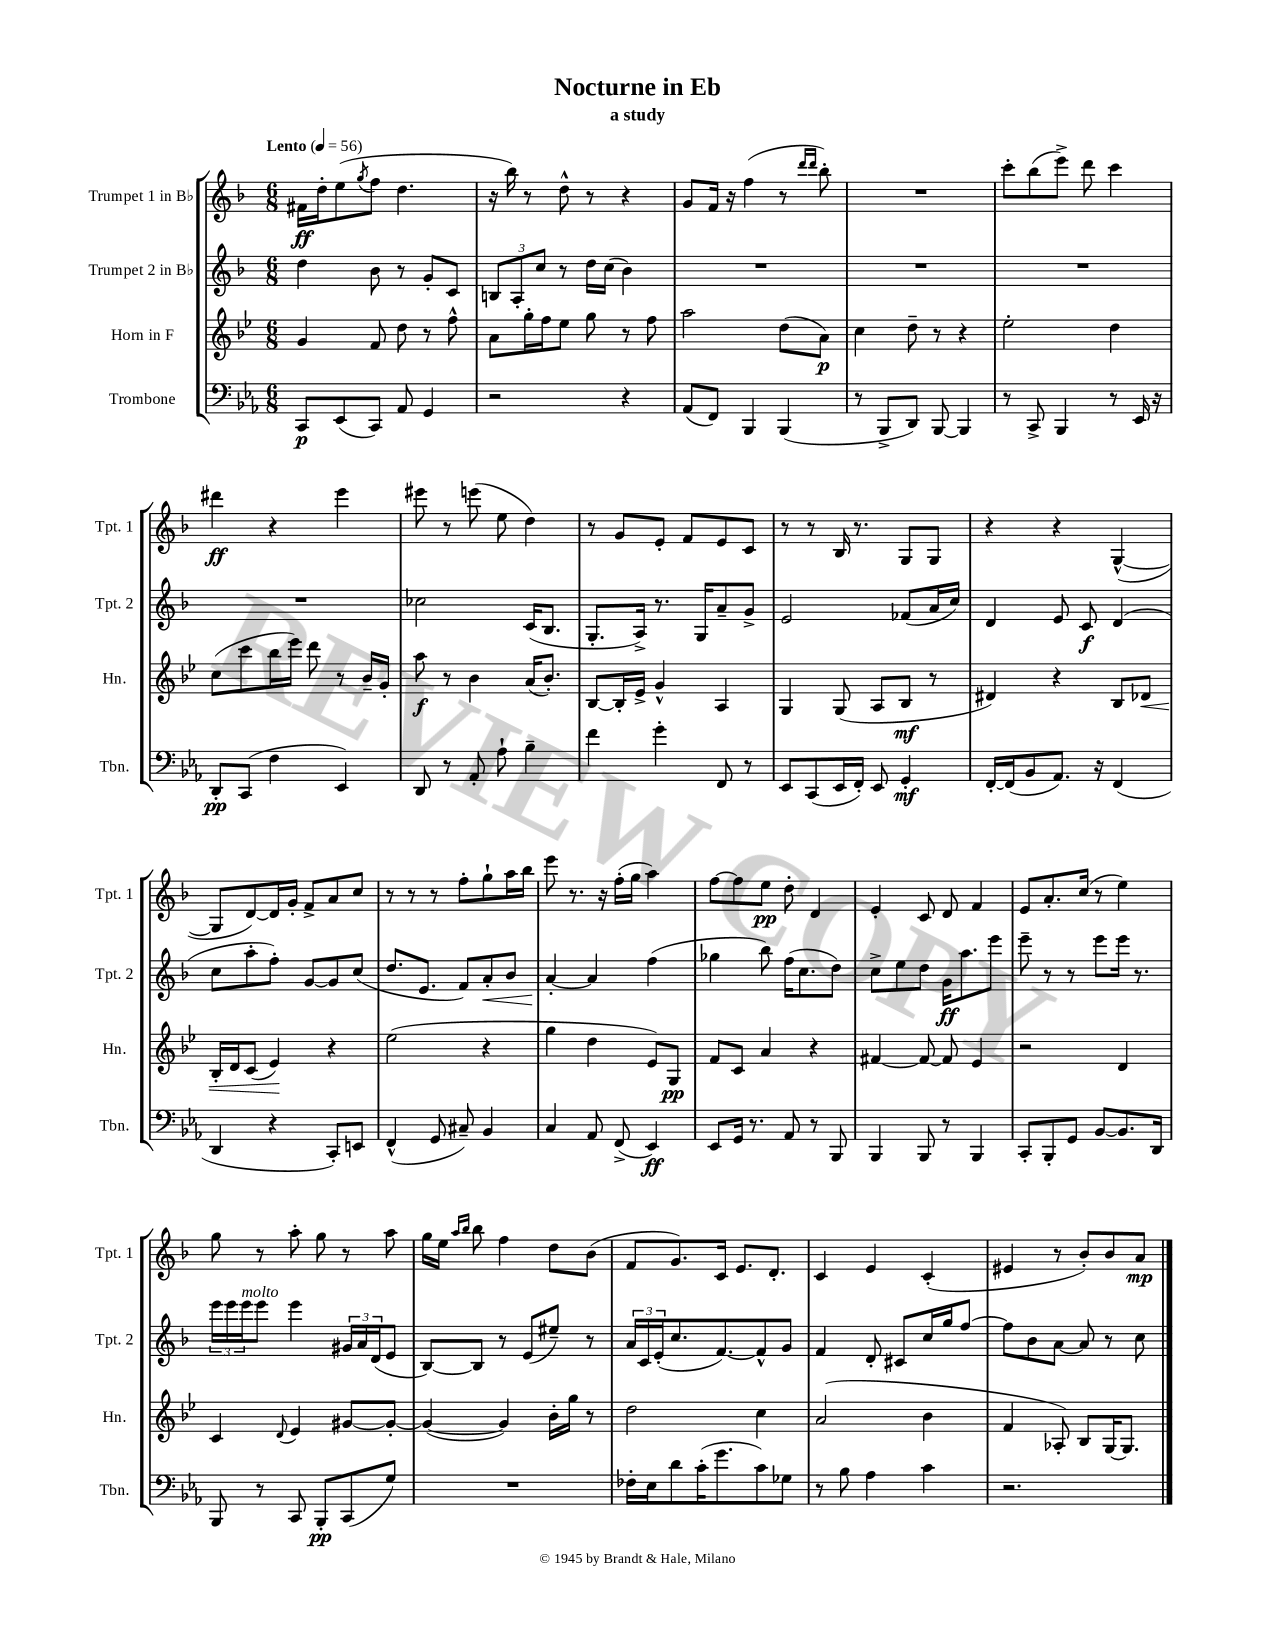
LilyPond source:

\header { title = "Nocturne in Eb" subtitle = "a study" }
<<
\new StaffGroup <<
\new Staff = "s0" \with { instrumentName = "Trumpet 1 in Bb" shortInstrumentName = "Tpt. 1" } {
    \clef treble \key f \major \numericTimeSignature \time 6/8 \tempo "Lento" 4 = 56
    fis'16\ff d''16-. e''8( \acciaccatura { g''8 } f''8 d''4. |
    r16 bes''16) r8 d''8-^ r8 r4 |
    g'8 f'16 r16 f''4( r8 \grace { d'''16 d'''16 } bes''8-.) |
    R2. |
    c'''8-. bes''8( e'''8->) d'''8 c'''4 |
    dis'''4\ff r4 e'''4 |
    eis'''8 r8 e'''8( e''8 d''4) |
    r8 g'8 e'8-. f'8 e'8 c'8 |
    r8 r8 bes16 r8. g8 g8 |
    r4 r4 g4~-^( |
    g8 d'8~) d'16 g'16-. f'8-> a'8 c''8 |
    r8 r8 r8 f''8-. g''8-! a''16 bes''16 |
    e'''8 r8. r16 f''16-.( g''16 a''4) |
    f''8~ f''8 e''8\pp d''8-. d'4 |
    e'4-. c'8 d'8 f'4 |
    e'8 a'8.-. c''16( r8 e''4) |
    g''8 r8 a''8-. g''8 r8 a''8 |
    g''16 e''16 \grace { a''16 bes''16 } bes''8 f''4 d''8 bes'8( |
    f'8 g'8.) c'16 e'8. d'8.-. |
    c'4 e'4 c'4-.( |
    eis'4 r8 bes'8-.) bes'8 a'8\mp \bar "|." |
}
\new Staff = "s1" \with { instrumentName = "Trumpet 2 in Bb" shortInstrumentName = "Tpt. 2" } {
    \clef treble \key f \major \numericTimeSignature \time 6/8
    d''4 bes'8 r8 g'8-. c'8 |
    \tuplet 3/2 { b8 a8-. c''8 } r8 d''16 c''16( bes'4) |
    R2. |
    R2. |
    R2. |
    R2. |
    ces''2 c'16( bes8. |
    g8.-. a16->) r8. g16 a'8-- g'8-> |
    e'2 fes'8( a'16 c''16) |
    d'4 e'8 c'8\f d'4( |
    c''8 a''8-. f''8-.) g'8~ g'8 c''8( |
    d''8. e'8. f'8) a'8-.\< bes'8 |
    a'4~-.\! a'4 f''4( |
    ges''4 bes''8) f''16( c''8. d''8) |
    c''8-> e''8 d''8 g'16\ff a''8. e'''8 |
    e'''8-- r8 r8 e'''8 e'''16 r8. |
    \tuplet 3/2 { e'''16 e'''16 e'''16^\markup { \italic "molto" } } e'''8 e'''4 \tuplet 3/2 { gis'16 a'16 d'16( } e'8 |
    bes8~) bes8 r8 e'8( eis''8--) r8 |
    \tuplet 3/2 { a'16 c'16 e'16-.( } c''8. f'8.~) f'8-^ g'8 |
    f'4 d'8-. cis'8 c''16 g''16 f''8~ |
    f''8 bes'8 a'8~ a'8 r8 c''8 \bar "|." |
}
\new Staff = "s2" \with { instrumentName = "Horn in F" shortInstrumentName = "Hn." } {
    \clef treble \key bes \major \numericTimeSignature \time 6/8
    g'4 f'8 d''8 r8 f''8-^ |
    a'8 g''16-. f''16 ees''8 g''8 r8 f''8 |
    a''2 d''8( a'8\p) |
    c''4 d''8-- r8 r4 |
    ees''2-. d''4 |
    c''8( c'''8 bes''16 ees'''16) d'''8 r8 bes'16-- g'16-. |
    a''8\f r8 bes'4 a'16( bes'8.-.) |
    bes8~ bes16-. ees'16-> g'4-^ a4 |
    g4 g8( a8 bes8\mf r8 |
    dis'4) r4 bes8 des'8\< |
    bes16-. d'16 c'8( ees'4\!) r4 |
    ees''2( r4 |
    g''4 d''4 ees'8) g8\pp |
    f'8 c'8 a'4 r4 |
    fis'4~ fis'8~ fis'8 ees'4 |
    r2 d'4 |
    c'4 \appoggiatura { d'8 } ees'4 gis'8~ gis'8~-. |
    gis'4~( gis'4) bes'16-. g''16 r8 |
    d''2 c''4 |
    a'2( bes'4 |
    f'4 aes8-.) bes8 g16~ g8. \bar "|." |
}
\new Staff = "s3" \with { instrumentName = "Trombone" shortInstrumentName = "Tbn." } {
    \clef bass \key ees \major \numericTimeSignature \time 6/8
    c,8\p ees,8( c,8) aes,8 g,4 |
    r2 r4 |
    aes,8( f,8) bes,,4 bes,,4( |
    r8 bes,,8-> d,8) bes,,8~ bes,,4 |
    r8 c,8-> bes,,4 r8 ees,16 r16 |
    d,8-.\pp c,8( f4 ees,4) |
    d,8 r8 aes,8-. aes8-! bes4-- |
    f'4 g'4-. f,8 r8 |
    ees,8 c,8( ees,16 f,16-.) ees,8 g,4-.\mf |
    f,16~-. f,16( bes,8 aes,8.) r16 f,4( |
    d,4 r4 c,8-.) e,8 |
    f,4-^( g,8 cis8--) bes,4 |
    c4 aes,8 f,8->( ees,4\ff) |
    ees,8 g,16 r8. aes,8 r8 bes,,8 |
    bes,,4 bes,,8 r8 bes,,4 |
    c,8-. bes,,8-. g,8 bes,8~ bes,8. d,16 |
    bes,,8 r8 c,8 bes,,8-.\pp c,8( g8) |
    R2. |
    fes16-. ees16 d'8 c'16-.( g'8. c'8) ges8 |
    r8 bes8 aes4 c'4 |
    r2. \bar "|." |
}
>>
>>
\layout { \context { \Score \remove "Bar_number_engraver" } }
